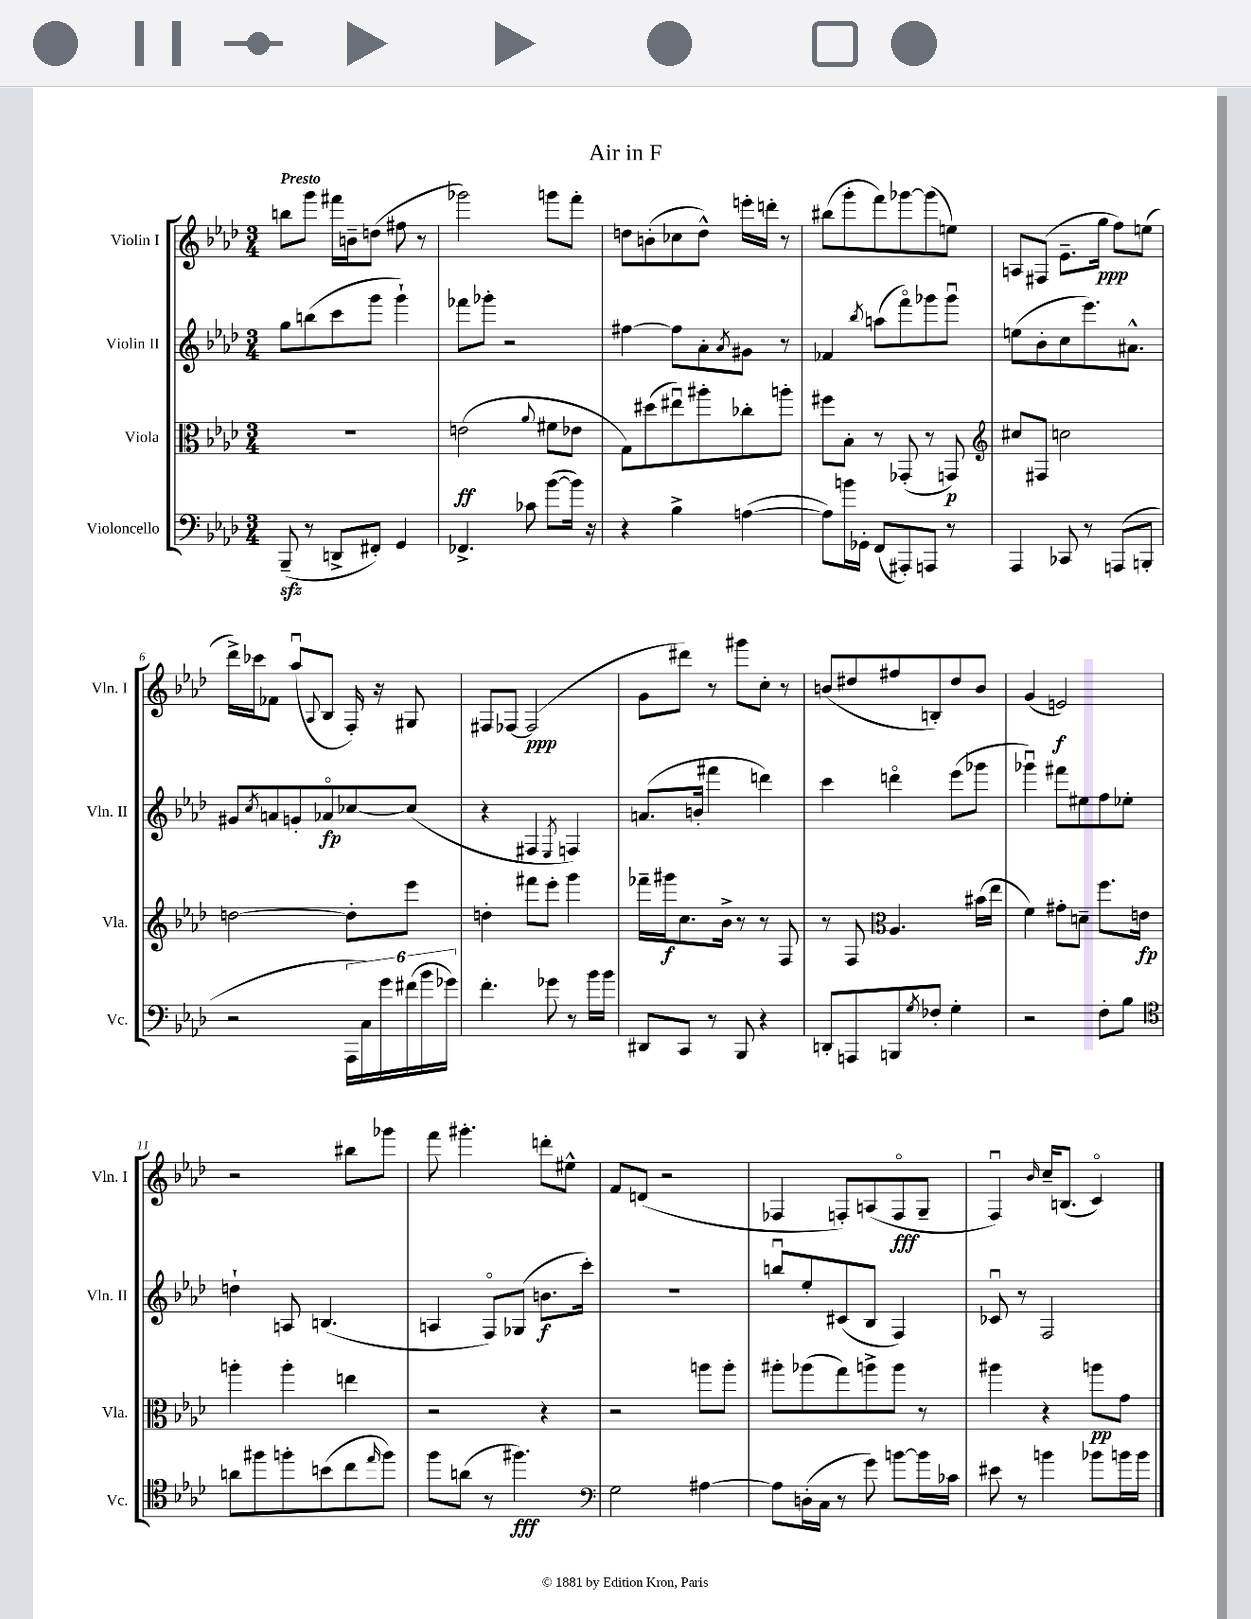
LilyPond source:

\header { title = "Air in F" }
<<
\new StaffGroup <<
\new Staff = "s0" \with { instrumentName = "Violin I" shortInstrumentName = "Vln. I" } {
    \clef treble \key aes \major \numericTimeSignature \time 3/4 \tempo "Presto"
    b''8 g'''8 fis'''16 b'16-- d''8( fis''8 r8 |
    ges'''2) g'''8 f'''8-. |
    d''8 b'8-.( ces''8 d''8-^) e'''16-. d'''16-. r8 |
    bis''8( g'''8-. f'''8) ges'''8~ ges'''8( e''8) |
    a8 fis8( ees'8.-- g''16\ppp f''8) e''8( |
    des'''16->) ces'''16 fes'8 aes''8\downbow( \appoggiatura { aes8 } bes8 f16-.) r16 gis8 |
    fis8 fes8~ fes2\ppp( |
    g'8 dis'''8) r8 gis'''8 c''8-. r8 |
    b'8( dis''8 fis''8 b8-.) dis''8 b'8 |
    g'4( e'2\f) |
    r2 bis''8 ges'''8 |
    f'''8 gis'''4.-. d'''8-. eis''8-^ |
    f'8 d'8( r2 |
    fes4 f8-.) a8( f8\flageolet\fff g8-- |
    f4\downbow) \grace { bes'16 } c''16-- b8.( c'4\flageolet) \bar "|." |
}
\new Staff = "s1" \with { instrumentName = "Violin II" shortInstrumentName = "Vln. II" } {
    \clef treble \key aes \major \numericTimeSignature \time 3/4
    g''8 b''8( c'''8 g'''8 g'''4-!) |
    fes'''8 ges'''8-. r2 |
    fis''4~ fis''8 aes'8-. \acciaccatura { aes'8 } gis'8 r8 |
    fes'4 \acciaccatura { bes''8 } a''8( f'''8\flageolet) ges'''8 ges'''8\downbow |
    e''8( bes'8-. c''8 ees'''8.) ais'8.-^ |
    gis'8 \acciaccatura { c''8 } a'8 g'8-. aes'8\flageolet\fp ces''8~ ces''8( |
    r4 fis4 \acciaccatura { ees8 } f4) |
    a'8.( b'16-. fis'''4 d'''4) |
    c'''4 d'''4\flageolet ees'''8( ges'''8 |
    ges'''4\downbow) fis'''8 eis''8 f''8 ees''8-. |
    d''4-! a8 b4.( |
    a4 f8\flageolet) ges8( b'8.\f c'''16-.) |
    R2. |
    b''8\downbow ees''8-. cis'8( bes8 f4) |
    ces'8\downbow r8 f2 \bar "|." |
}
\new Staff = "s2" \with { instrumentName = "Viola" shortInstrumentName = "Vla." } {
    \clef alto \key aes \major \numericTimeSignature \time 3/4
    R2. |
    e'2\ff( \appoggiatura { aes'8 } fis'8 ees'8 |
    g8) dis''8( eis''8\downbow) ais''8-. ces''8-. a''8-. |
    fis''8 bes8-. r8 ges,8-.( r8 g,8\p) |
    \clef treble cis''8 fis8 c''2 |
    d''2~ d''8-. ees'''8 |
    d''4-. fis'''8 ees'''8-. g'''4 |
    fes'''16-- gis'''16\f c''8. bes'16-> r8 r8 f8 |
    r8 f8 \clef alto aes4. bis'16( ees''16 |
    f'4) gis'8-. d'8-- f''8. e'16\fp |
    a''4-. a''4-. e''4 |
    r2 r4 |
    r2 a''8 a''8-. |
    ais''8-. aes''8( g''8) a''8-> a''8 r8 |
    ais''4 r4 a''8\pp g'8 \bar "|." |
}
\new Staff = "s3" \with { instrumentName = "Violoncello" shortInstrumentName = "Vc." } {
    \clef bass \key aes \major \numericTimeSignature \time 3/4
    bes,,8--\sfz( r8 d,8-> fis,8-.) g,4 |
    fes,4.-> ces'8 bes'8~( bes'16) r16 |
    r4 bes4-> a4~( |
    a8) b'16 ges,16-. f,8( ais,,8-.) a,,8 r8 |
    aes,,4 ces,8 r8 a,,8( b,,8-. |
    r2 \tuplet 6/4 { aes,,16 c16) g'16 fis'16( bes'16 ges'16) } |
    f'4.-. ges'8 r8 bes'16 bes'16 |
    dis,8 c,8 r8 bes,,8 r4 |
    d,8-. a,,8 b,,8 \acciaccatura { g8 } fes8-. g4-. |
    r2 f8-. bes8 |
    \clef tenor a'8 fis''8 f''8-. b'8( c''8 \grace { ees''16 } f''8) |
    f''8 a'8( r8 fis''4.\fff) |
    \clef bass g2 ais4~ |
    ais8 d16-.( c16 r8 g'8) b'8~ b'16 ces'16 |
    eis'8 r8 b'4 bes'8 b'16 b'16 \bar "|." |
}
>>
>>
